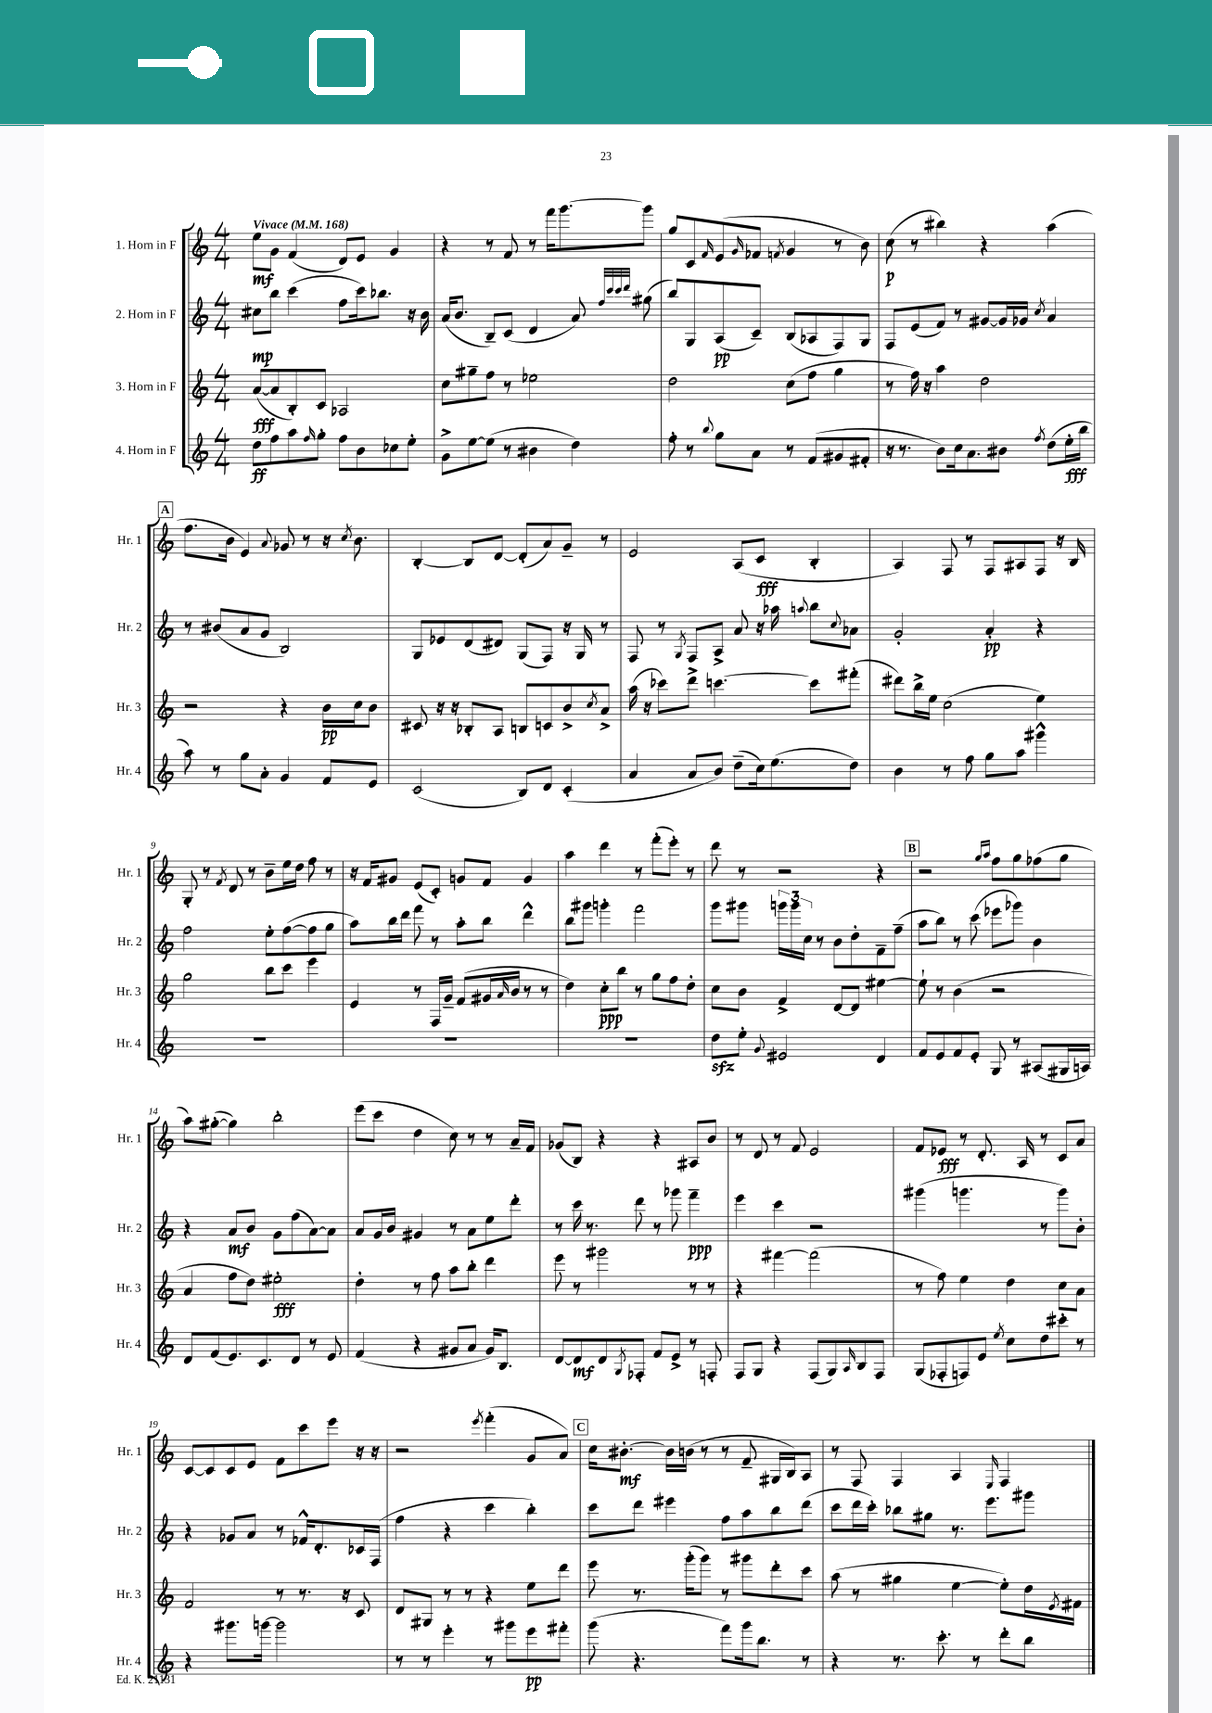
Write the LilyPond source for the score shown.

<<
\new StaffGroup <<
\new Staff = "s0" \with { instrumentName = "1. Horn in F" shortInstrumentName = "Hr. 1" } {
    \clef treble \key c \major \numericTimeSignature \time 4/4 \tempo "Vivace" 4 = 168
    e''8\mf g'8 f'4( d'8) e'8 g'4 |
    r4 r8 f'8 r8 f'''16 g'''8.~ g'''8 |
    g''8 c'8 \grace { f'16 } e'8( \grace { g'16 } fes'8 \acciaccatura { f'8 } g'4 r8 b'8) |
    c''8\p( r8 bis''4) r4 a''4( |
    \mark \markup { \box "A" } f''8. b'16 e'4) \appoggiatura { a'8 } ges'8 r8 r16 \acciaccatura { c''8 } b'8. |
    b4~-. b8 d'8~ d'8-.( a'8) g'8-- r8 |
    e'2 a8( c'8\fff b4-. |
    a4) f8 r8 f8 ais8 f8 r16 b16 |
    g8-. r8 \acciaccatura { f'8 } d'8 r8 b'8-- e''16 d''16 f''8 r8 |
    r16 f'16 gis'8 e'8( c'8-.) g'8 f'8 g'4 |
    a''4 d'''4 r8 f'''8-.( e'''8-.) r8 |
    d'''8 r8 r2 r4 |
    \mark \markup { \box "B" } r2 \grace { g''16 a''16 } f''8 g''8 fes''8( g''8 |
    a''8) gis''8~-.( gis''4) b''2-. |
    e'''8( c'''8 d''4 c''8) r8 r8 a'16-- f'16 |
    ges'8( b8) r4 r4 ais8 b'8 |
    r8 d'8 r8 f'8 e'2 |
    f'8 ees'8\fff r8 d'8.-. a16 r8 c'8 a'8 |
    c'8~ c'8 c'8 e'8 f'8 c'''8 e'''8 r16 r16 |
    r2 \acciaccatura { e'''8 } f'''4-.( g'8 a'8) |
    \mark \markup { \box "C" } c''16 bis'8.~-.\mf bis'16 b'16( r8 r8 f'8-- gis16 b16) a8 |
    r8 f8 f4 a4 \grace { e16 } f4 \bar "|." |
}
\new Staff = "s1" \with { instrumentName = "2. Horn in F" shortInstrumentName = "Hr. 2" } {
    \clef treble \key c \major \numericTimeSignature \time 4/4
    cis''8\mp b''8 c'''4( f''8 c'''16) bes''8. r16 b'16 |
    a'16( b'8. b8--) c'8( d'4 a'8) \grace { f''32 c'''32 c'''32 d'''32 } gis''8( |
    b''8) g8 a8\pp( c'8--) b8( aes8 f8) g8 |
    f8 e'8( f'8) r8 gis'8~ gis'16 ges'16 \acciaccatura { c''8 } a'4 |
    \mark \markup { \box "A" } r8 bis'8( a'8 g'8 b2) |
    g8 ees'8 d'8( dis'8) g8( f8) r16 g16 r8 |
    f8 r8 \acciaccatura { g8 } f8 a8-> a'8 r16 aes''16 \appoggiatura { a''8 } b''8 \appoggiatura { c''8 } aes'8 |
    g'2-. a'4-.\pp r4 |
    f''2 e''8-. f''8~( f''8 g''8 |
    a''8) b''16 d'''16 f'''8 r8 a''8-. b''8 d'''4-^ |
    b''8 gis'''8 g'''4-. f'''2 |
    g'''8 gis'''8 \tuplet 3/2 { g'''16 g'''16 c''16 } r8 b'8 d''8-. f'8-- f''8--( |
    \mark \markup { \box "B" } a''8 b''8) r8 c'''8( ees'''8 ges'''8) b'4 |
    r4 a'8\mf b'8 g'8 f''8( a'8~) a'8 |
    a'8 g'16 b'16 gis'4 r8 a'8 e''8 d'''8-. |
    r8 c'''16 r8. d'''8 r8 ges'''8 f'''4--\ppp |
    e'''4 c'''4 r2 |
    gis'''4( g'''4. r8 g'''8) b'8-. |
    r4 ges'8 a'8 r8 fes'16-^ d'8.-. ces'16 f16( |
    f''4 r4 c'''4 b''4-.) |
    \mark \markup { \box "C" } c'''8 d'''8 eis'''4 f''8 a''8 b''8 d'''8( |
    c'''8 d'''16 c'''16-.) bes''8 gis''8 r8. e'''8. gis'''8 \bar "|." |
}
\new Staff = "s2" \with { instrumentName = "3. Horn in F" shortInstrumentName = "Hr. 3" } {
    \clef treble \key c \major \numericTimeSignature \time 4/4
    a'8~\fff( a'8 b8-.) c'8 aes2 |
    c''8 gis''8-- f''8 r8 ees''2 |
    d''2 c''8( f''8 g''4 |
    r8 f''16) r16 a''4 d''2 |
    \mark \markup { \box "A" } r2 r4 b'16\pp c''16 b'8 |
    cis'8 r16 r16 bes8-. a8 b8 c'8 b'8-> \acciaccatura { c''8 } a'8-> |
    a''16( r16 ces'''8) d'''8-> c'''4.~ c'''8 fis'''8-.( |
    dis'''8) b''16-> e''16 c''2( e''4) |
    g''2 b''8 c'''8 e'''4 |
    e'4 r8 f16 g'16-- f'8( gis'16 \grace { a'16 } b'16 r8 r8 |
    d''4) c''8-.\ppp b''8 r8 g''8 f''8 d''8-. |
    c''8 b'8 f'4-> d'8~ d'8 eis''4~ |
    \mark \markup { \box "B" } eis''8-! r8 b'4( r2 |
    a'4 f''8 d''8) eis''2-.\fff |
    d''4-. r8 f''8 a''8 b''8-. d'''4 |
    e'''8 r8 gis'''2 r8 r8 |
    r4 fis'''4~ fis'''2( |
    r8 f''8) e''4 d''4 c''8 a'8 |
    f'2 r8 r8. r16 c'8 |
    d'8 gis8 r8 r8 r4 e''8 d'''8 |
    \mark \markup { \box "C" } e'''8 r8. g'''16-.( g'''8) r8 gis'''8 d'''8-. c'''8 |
    a''8( r8 gis''4 e''4~ e''8-.) d''16 \acciaccatura { e'8 } fis'16 \bar "|." |
}
\new Staff = "s3" \with { instrumentName = "4. Horn in F" shortInstrumentName = "Hr. 4" } {
    \clef treble \key c \major \numericTimeSignature \time 4/4
    d''8\ff f''8 a''8 \grace { f''16 } g''8-. f''8 b'8 ces''8 e''8-. |
    g'8-> e''8~ e''8( r8 bis'4 d''4) |
    f''8-. r8 \appoggiatura { b''8 } g''8 a'8 r8 f'8( gis'8 fis'8-. |
    r16 r8. b'8) c''16 a'8. bis'8 \acciaccatura { f''8 } d''8( e''16-.\fff b''16 |
    \mark \markup { \box "A" } a''8) r8 g''8 a'8-. g'4 f'8 e'8 |
    c'2( b8) d'8 c'4-.( |
    a'4 a'8 b'8) d''8--( c''16) e''8.( d''8) |
    b'4 r8 f''8 g''8 a''8 gis'''4-^ |
    R1 |
    R1 |
    R1 |
    d''8\sfz e''8-. \appoggiatura { g'8 } eis'2 d'4 |
    \mark \markup { \box "B" } f'8 e'8 f'8 e'8-. g8 r8 ais8( gis16 a16) |
    d'8 f'8( e'8.) c'8. d'8 r8 e'8 |
    f'4( r4 gis'8 a'8 gis'16) b8. |
    d'8~ d'8\mf d'8 \acciaccatura { g8 } fes8-. f'8 e'8-> r8 f8-. |
    f8 g8 r4 f8( g8) \grace { a16 } b8 f8 |
    g8( fes8-. f8) e'8 \acciaccatura { e''8 } c''8 d''8 cis'''8-. r8 |
    r4 gis'''8. g'''16~ g'''2 |
    r8 r8 e'''4-. r8 gis'''8 e'''8\pp fis'''8-. |
    \mark \markup { \box "C" } g'''8( r4. f'''8) g'''16 b''8. r8 |
    r4 r8. c'''8.-. r8 d'''8-. b''8 \bar "|." |
}
>>
>>
